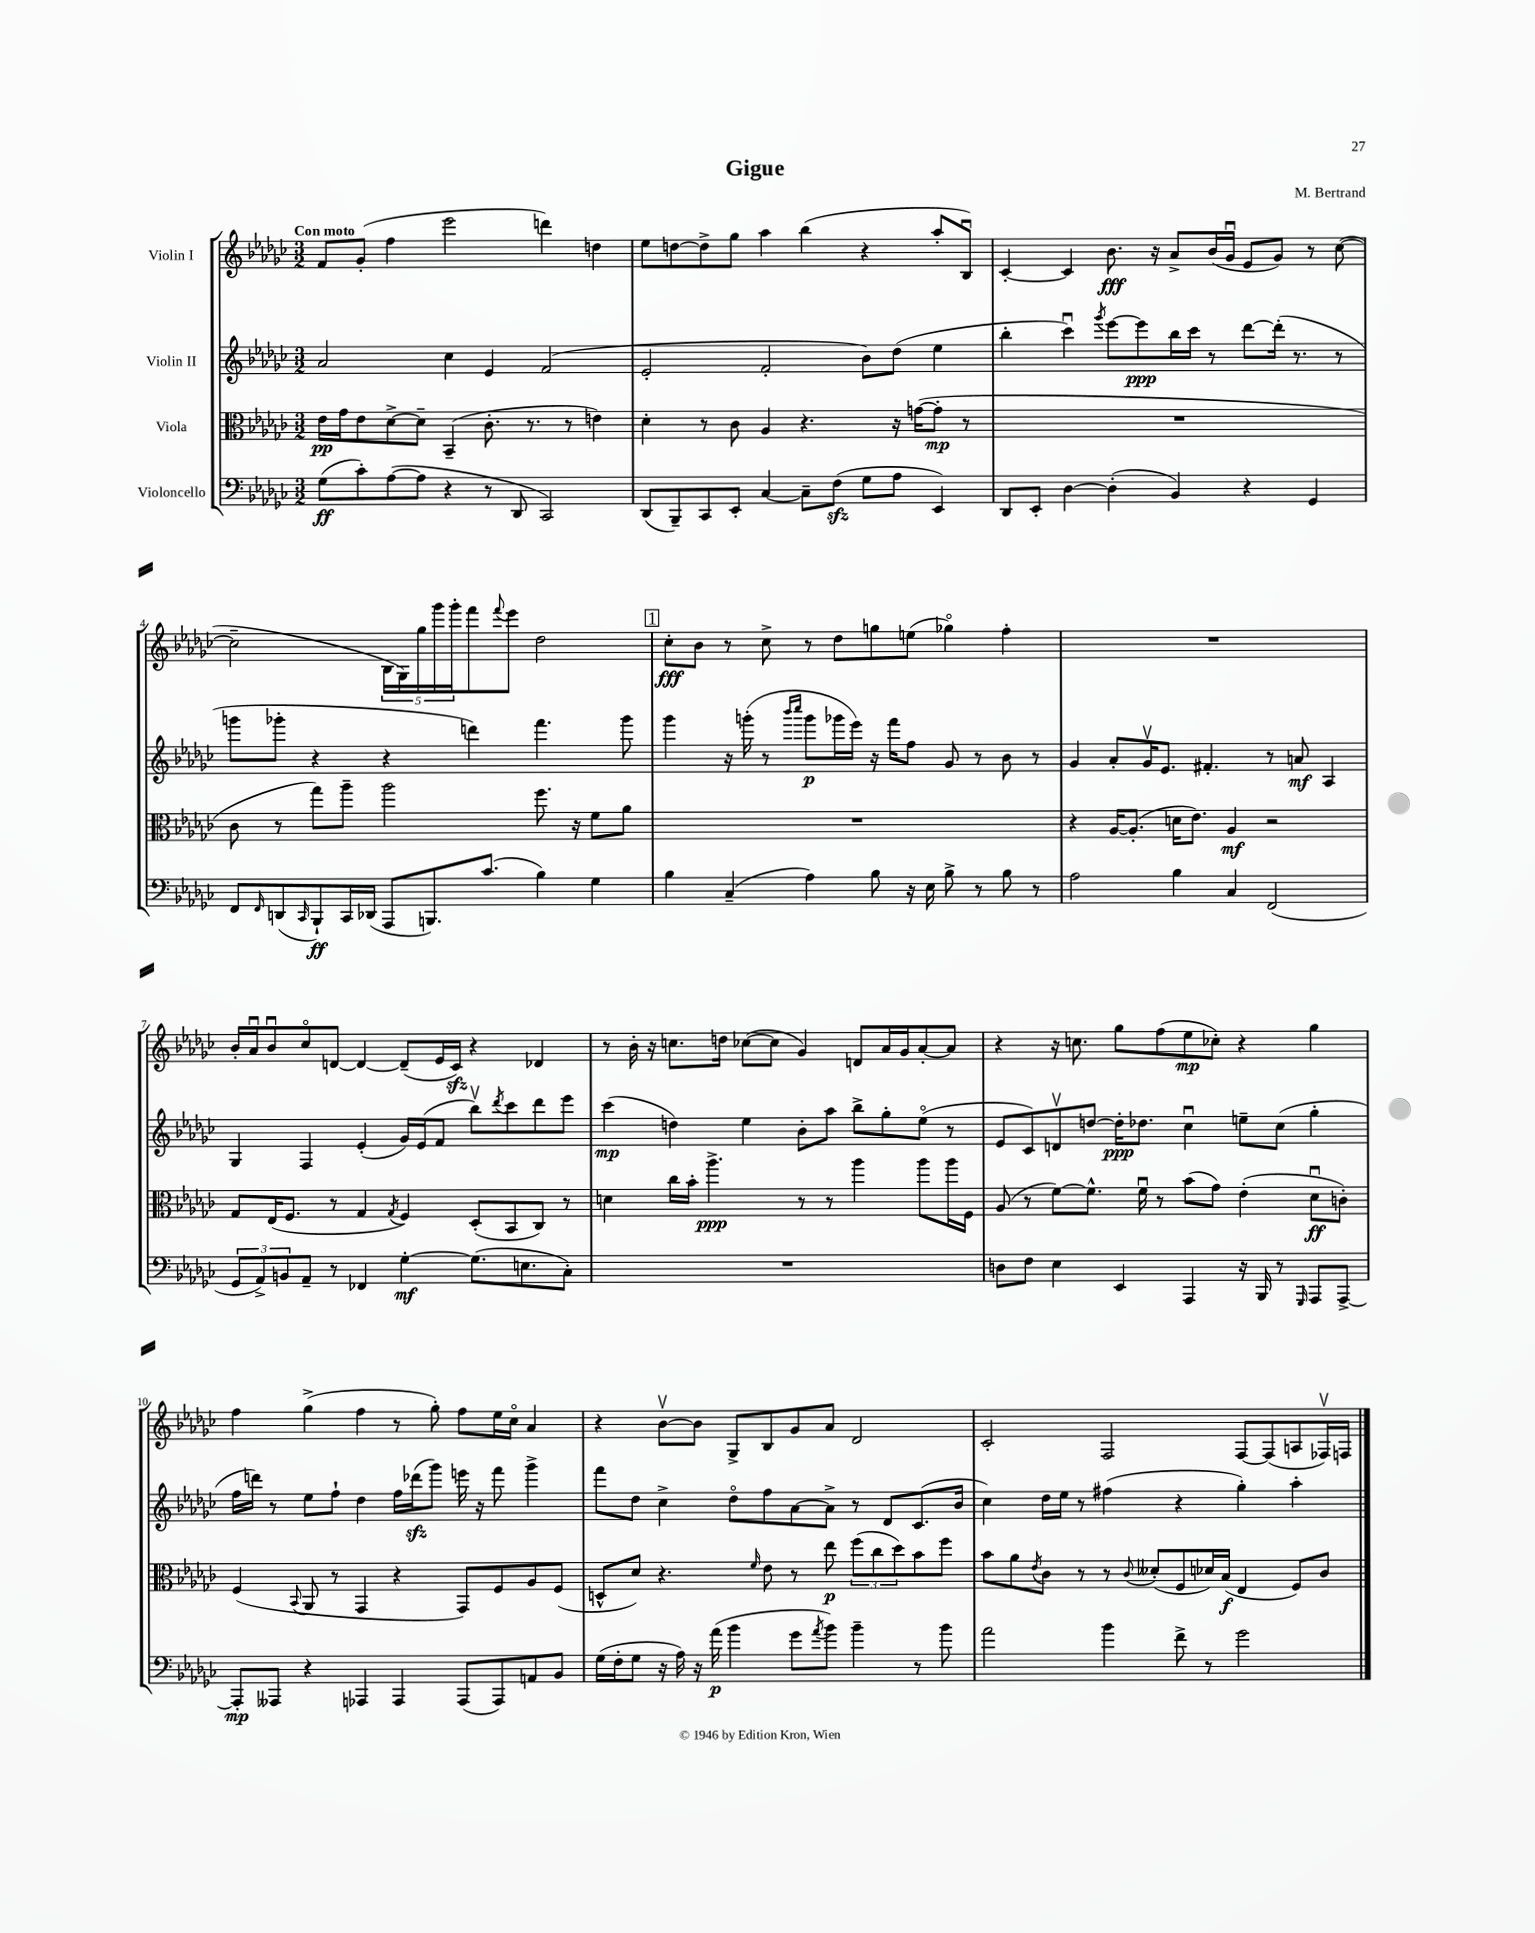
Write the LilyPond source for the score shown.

\header { title = "Gigue" composer = "M. Bertrand" }
<<
\new StaffGroup <<
\new Staff = "s0" \with { instrumentName = "Violin I" } {
    \clef treble \key ges \major \numericTimeSignature \time 3/2 \tempo "Con moto"
    f'8 ges'8-.( f''4 ees'''2 d'''4) d''4 |
    ees''8 d''8~ d''8-> ges''8 aes''4 bes''4( r4 aes''8-. bes8\downbow) |
    ces'4~-. ces'4 bes'8.\fff r16 aes'8-> bes'16( ges'16\downbow ees'8 ges'8) r8 ces''8~( |
    ces''2-- \tuplet 5/4 { bes16 ges16) ges''16 ges'''16 ges'''16-. } f'''8 \appoggiatura { f'''8 } ees'''8 des''2 |
    \mark \markup { \box "1" } ces''8-.\fff bes'8 r8 ces''8-> r8 des''8 g''8 e''8( ges''4\flageolet) f''4-. |
    R1. |
    bes'16-. aes'16\downbow bes'8\downbow ces''8\flageolet d'8~ d'4~ d'8--( ees'16 ces'16\sfz) r4 des'4 |
    r8 bes'16-. r16 c''8. d''16 ces''8~( ces''8 ges'4) d'8 aes'16 ges'16 aes'8~-. aes'8 |
    r4 r16 c''8. ges''8 f''8( ees''8\mp ces''8-.) r4 ges''4 |
    f''4 ges''4->( f''4 r8 ges''8-.) f''8 ees''16 ces''16\flageolet aes'4 |
    r4 bes'8~\upbow bes'8 ges8-> bes8 ges'8 aes'8 des'2 |
    ces'2-. f2 f8~ f8( a8 fes16\upbow) f16 \bar "|." |
}
\new Staff = "s1" \with { instrumentName = "Violin II" } {
    \clef treble \key ges \major \numericTimeSignature \time 3/2
    aes'2 ces''4 ees'4 f'2( |
    ees'2-. f'2-. bes'8) des''8( ees''4 |
    bes''4-. ces'''4\downbow) \acciaccatura { ges'''8 } ees'''8~ ees'''8\ppp bes''16 ces'''16 r8 des'''8~ des'''16-.( r8. r8 |
    g'''8 ges'''8-. r4 r4 d'''4) f'''4. ges'''8 |
    \mark \markup { \box "1" } ges'''4 r16 g'''16-.( r8 \grace { bes'''16 ces''''16 } g'''8\p ges'''16 ees'''16) r16 f'''16 f''8 ges'8 r8 bes'8 r8 |
    ges'4 aes'8-. ges'16\upbow ees'8. fis'4.-. r8 a'8\mf aes4 |
    ges4 f4 ees'4-.( ges'16) ees'16( f'8 bes''8\upbow) \acciaccatura { des'''8 } ces'''8 des'''8 ees'''8 |
    ces'''4\mp( d''4) ees''4 bes'8-. aes''8 bes''8-> ges''8-. ees''8\flageolet( r8 |
    ees'8 ces'8) d'8\upbow d''8~ d''16-.\ppp des''8. ces''4\downbow e''8-- ces''8( ges''4-. |
    f''16 d'''16) r8 ees''8 f''8-! des''4 f''16 des'''16\sfz( ges'''8) e'''16 r16 f'''8 ges'''4-> |
    f'''8 des''8 ces''4-> des''8\flageolet f''8 aes'8~ aes'8-> r8 des'8 ces'8.( bes'16 |
    ces''4) des''16 ees''16 r8 fis''4( r4 ges''4-.) aes''4-. \bar "|." |
}
\new Staff = "s2" \with { instrumentName = "Viola" } {
    \clef alto \key ges \major \numericTimeSignature \time 3/2
    ees'16\pp ges'16 ees'8 des'8~-> des'8-- bes,4--( ces'8.-. r8. r8 e'4) |
    des'4-. r8 ces'8 aes4 r4. r16 g'16~( g'8-.\mp r8 |
    R1. |
    ces'8 r8 ges''8) aes''8-- aes''2 f''8. r16 f'8 aes'8 |
    \mark \markup { \box "1" } R1. |
    r4 aes16~ aes8.-.( d'16 ees'8.) aes4\mf r2 |
    ges8 ees16( f8. r8 ges4 \acciaccatura { ges8 } f4) des8-.( bes,8 ces8) r8 |
    d'4 ces''16 bes'16-. aes''4.->\ppp r8 r8 aes''4 aes''8 aes''16 f16 |
    aes8( r8 f'8~) f'8.-^ f'16\downbow r8 bes'8( ges'8) ees'4-.( des'8\downbow\ff c'8-.) |
    f4( \appoggiatura { bes,8 } aes,8 r8 ges,4 r4 ges,8) f8 aes8 f8( |
    d8-^ des'8) r4. \grace { f'16 } ees'8 r8 ees''8\p \tuplet 3/2 { f''8( ces''8 des''8) } bes'8 f''8 |
    bes'8 aes'8 \acciaccatura { ees'8 } ces'8 r8 r8 \appoggiatura { ces'8 } deses'8-.( f8 des'16) bes16\f( ees4 f8) ces'8 \bar "|." |
}
\new Staff = "s3" \with { instrumentName = "Violoncello" } {
    \clef bass \key ges \major \numericTimeSignature \time 3/2
    ges8\ff( ces'8-.) aes8~( aes8 r4 r8 des,8 ces,2) |
    des,8( bes,,8--) ces,8 ees,8-. ces4~ ces8-- f8\sfz( ges8 aes8 ees,4) |
    des,8 ees,8-. des4~ des4-.( bes,4) r4 ges,4 |
    f,8 \grace { f,16 } d,8( \grace { ces,16 } bes,,8-!\ff) ces,16 des,16( aes,,8 b,,8.) ces'8.( bes4) ges4 |
    \mark \markup { \box "1" } bes4 ces4--( aes4) bes8 r16 ees16 bes8-> r8 bes8 r8 |
    aes2 bes4 ces4 f,2( |
    \tuplet 3/2 { ges,8 aes,8->) b,8 } aes,8-- r8 fes,4 ges4~-.\mf ges8.( e8. ces8-.) |
    R1. |
    d8 f8 ees4 ees,4 aes,,4 r16 bes,,16 r8 \grace { ges,,16 } aes,,8 aes,,8~-> |
    aes,,8-.\mp aeses,,8 r4 aes,,4 aes,,4 aes,,8( aes,,8) a,8 bes,8 |
    ges16( f16-. ges8 r16 aes16) r16 aes'16\p( bes'4 ges'8 \acciaccatura { aes'8 } bes'8) bes'4-- r8 bes'8 |
    aes'2 bes'4 f'8-> r8 ges'2 \bar "|." |
}
>>
>>
